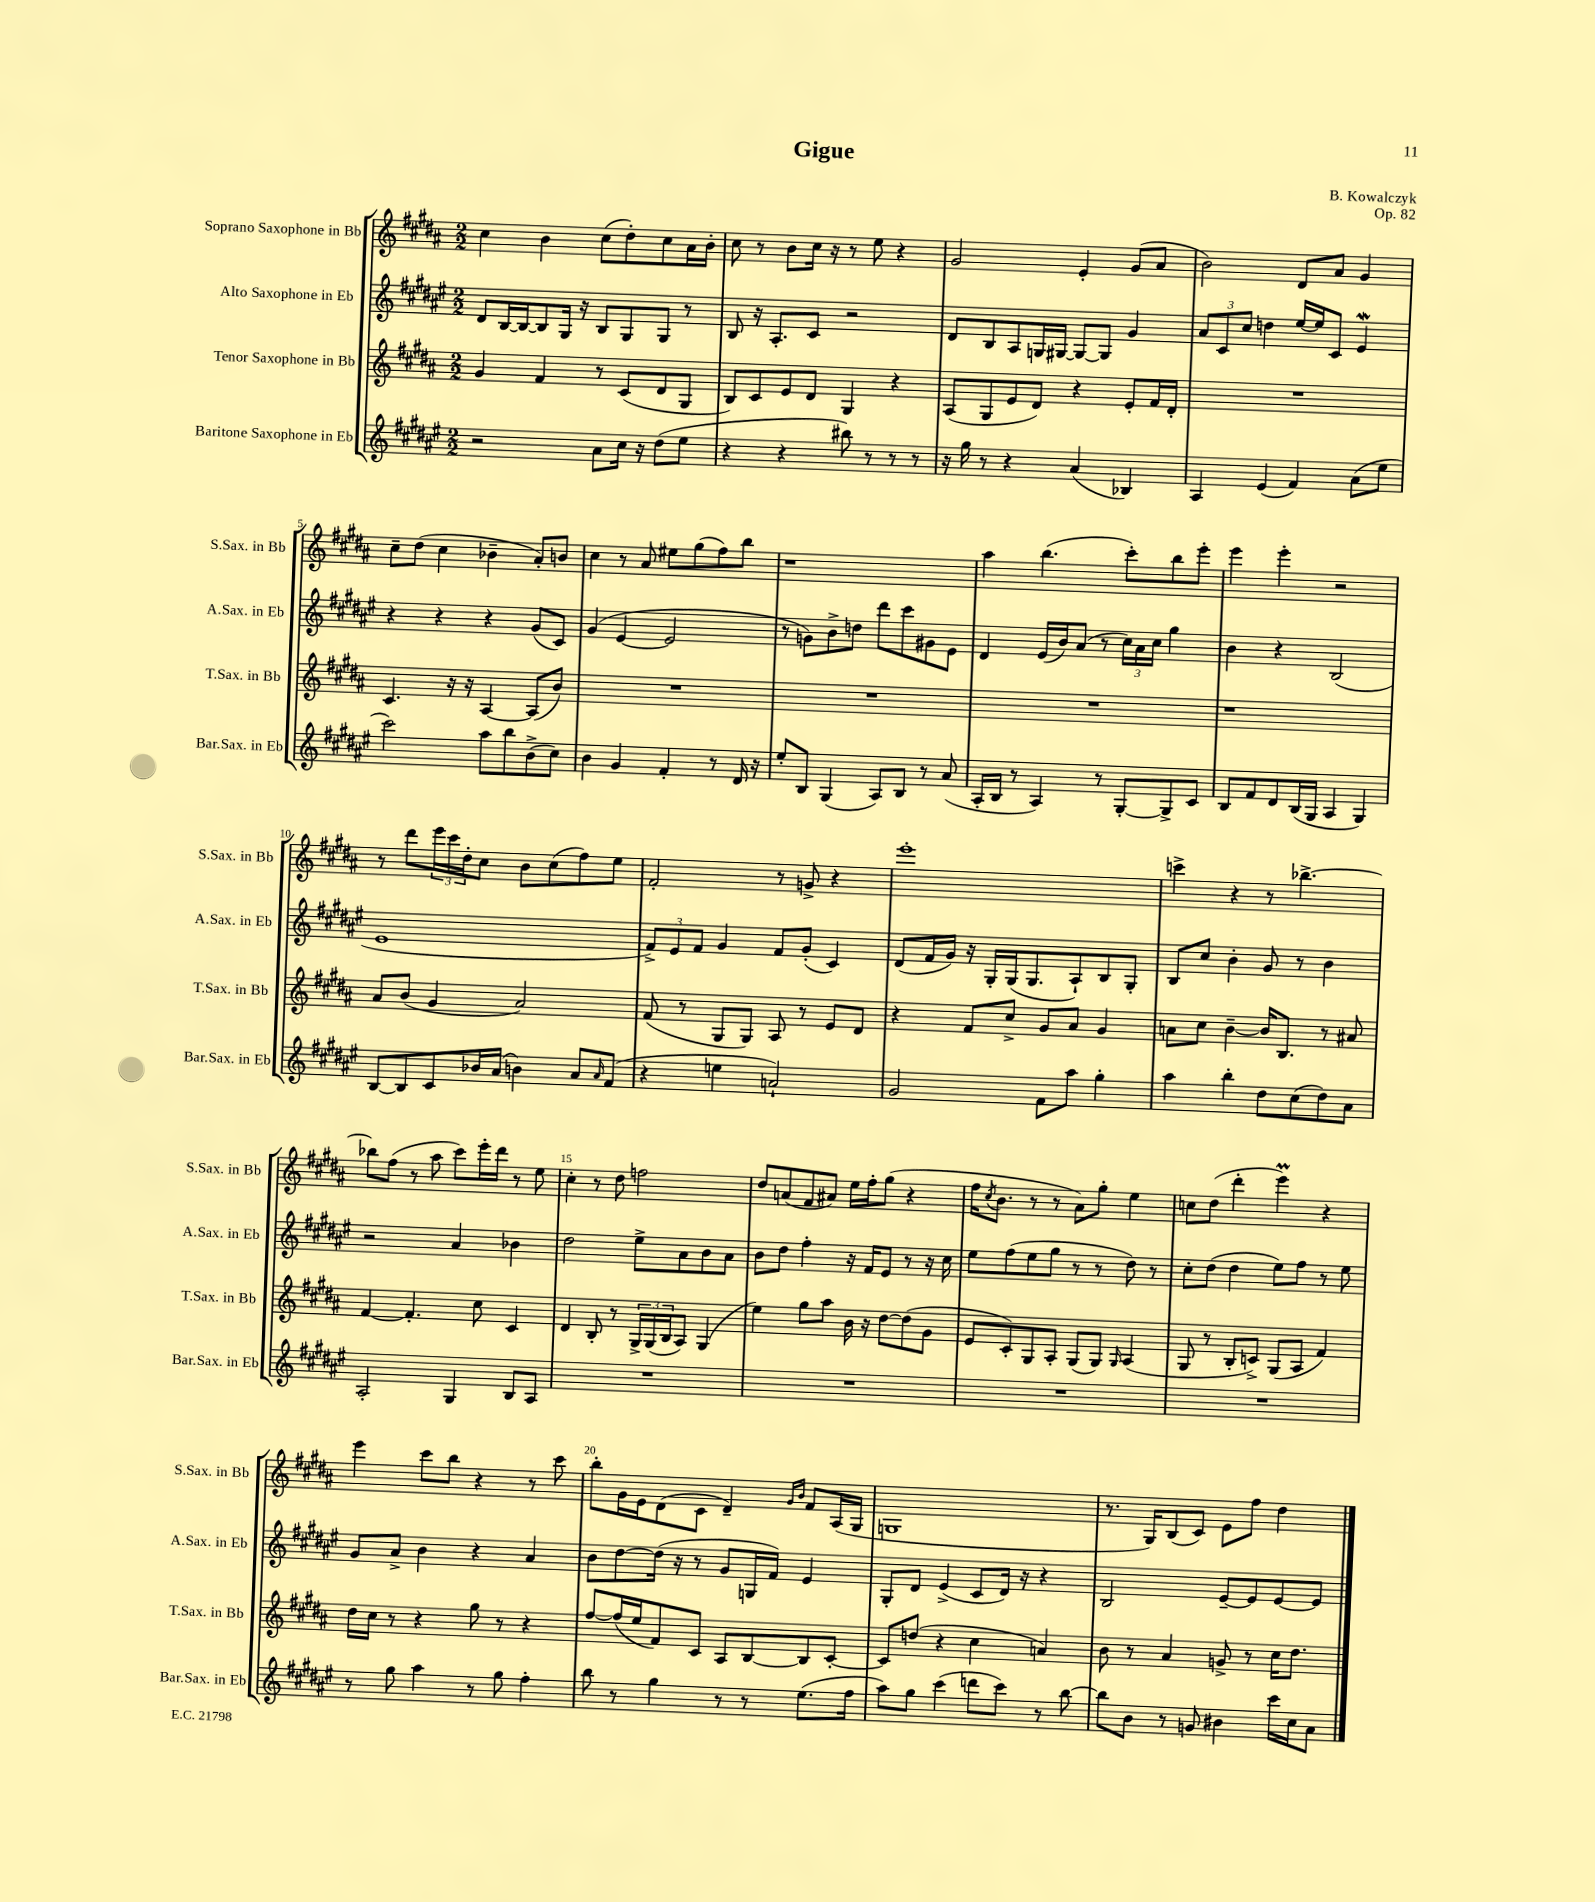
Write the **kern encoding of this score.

**kern	**kern	**kern	**kern
*part4	*part3	*part2	*part1
*staff4	*staff3	*staff2	*staff1
*I"Baritone Saxophone in Eb	*I"Tenor Saxophone in Bb	*I"Alto Saxophone in Eb	*I"Soprano Saxophone in Bb
*I'Bar.Sax. in Eb	*I'T.Sax. in Bb	*I'A.Sax. in Eb	*I'S.Sax. in Bb
*clefG2	*clefG2	*clefG2	*clefG2
*k[f#c#g#d#a#e#]	*k[f#c#g#d#a#]	*k[f#c#g#d#a#e#]	*k[f#c#g#d#a#]
*M2/2	*M2/2	*M2/2	*M2/2
=1	=1	=1	=1
2r	4g#/	8d#/L	4cc#\
.	.	[16B/L	.
.	.	16B/J_	.
.	4f#/	8B/]	4b\
.	.	16G#/Jk	.
.	.	16r	.
8a#\L	8r	8B/L	(8cc#\L
16cc#\Jk	(8c#/L	8G#/	8dd#'\)
16r	.	.	.
(8dd#\L	8d#/	8G#/J	8cc#\
8ee#\J	8G#/J	8r	16a#\L
.	.	.	16b'\JJ
=2	=2	=2	=2
4r	8B/L)	8B/	8cc#\
.	8c#/	16r	8r
.	.	8.A#'/L	.
4r	8e/	.	8b\L
.	8d#/J	8c#/J	16cc#\Jk
.	.	.	16r
8bb#X\)	4G#/	2r	8r
8r	.	.	8ee\
8r	4r	.	4r
8r	.	.	.
=3	=3	=3	=3
16r	(8A#/L	8d#/L	2g#/
16gg#\	.	.	.
8r	8G#/	8B/	.
4r	8e/	8A#/	.
.	8d#/J)	16Gn/L	.
.	.	[16G#X/JJ	.
(4a#/	4r	8G#/L_	4e'/
.	.	8G#/J]	.
4B-X/)	8e'/L	4g#/	(8g#/L
.	16f#/L	.	8a#/J
.	16d#'/JJ	.	.
=4	=4	=4	=4
4A#/	1r	12a#/L	2b\)
.	.	12c#/	.
.	.	12cc#/J	.
(4e#/	.	4ddn\	.
4f#/)	.	[16ee#/LL	8d#/L
.	.	16ee#/J]	.
.	.	8c#/J	8a#/J
(8a#\L	.	4e#W/	4g#/
8ee#\J	.	.	.
!!LO:LB:g=z
=5	=5	=5	=5
2ccc#\)	4.c#/	4r	8cc#~\L
.	.	.	(8dd#\J
.	.	4r	4cc#\
.	16r	.	.
.	16r	.	.
8aa#\L	[4A#/	4r	4b-X~\
8bb\	.	.	.
(8b^\	(8A#/L]	(8g#/L	8a#'/L)
8cc#\J)	8b/J)	8c#/J)	8bn/J
=6	=6	=6	=6
4b\	1r	(4g#/	4cc#\
4g#/	.	[4e#/	8r
.	.	.	8a#/
4f#'/	.	2e#/]	8ee#X\L
.	.	.	(8gg#\
8r	.	.	8ff#\)
16d#/	.	.	8bb\J
16r	.	.	.
=7	=7	=7	=7
8ee#'/L	1r	8r	1r
8B/J	.	8gn\L)	.
(4G#/	.	8b^\	.
.	.	8ddn\J	.
8A#/L)	.	8ddd#\L	.
8B/J	.	8ccc#\	.
8r	.	8g#X\	.
(8a#/	.	8e#\J	.
=8	=8	=8	=8
16A#'/LL	1r	4d#/	4aa#\
16B/JJ	.	.	.
8r	.	.	.
4A#/)	.	(16e#/LL	(4.bb\
.	.	16b/J)	.
.	.	(8a#/J	.
8r	.	8r	.
[8G#'/L	.	24cc#\LL)	8ccc#'\L)
.	.	24a#\	.
.	.	24cc#\JJ	.
8G#^/]	.	4gg#\	8bb\
8c#/J	.	.	8eee'\J
=9	=9	=9	=9
8B/L	1r	4b\	4eee\
8f#/	.	.	.
8d#/	.	4r	4eee'\
(16B/L	.	.	.
16G#/JJ	.	.	.
4A#/	.	(2B/	2r
4G#/)	.	.	.
!!LO:LB:g=z
=10	=10	=10	=10
[8B/L	8a#/L	1e#	8r
8B/]	(8b/J	.	8ddd#\L
8c#/	4g#/	.	24eee\L
.	.	.	24ccc#\
.	.	.	24dd#'\J
16b-X/L	.	.	8cc#\J
(16a#/JJ	.	.	.
4bn\)	2a#/)	.	8b\L
.	.	.	(8cc#\
8a#/L	.	.	8ff#\)
16qqa#/	.	.	.
(8f#/J	.	.	8ee\J
=11	=11	=11	=11
4r	(8f#/	12f#^/L)	2f#'/
.	.	12e#/	.
.	8r	.	.
.	.	12f#/J	.
4een\	8G#/L	4g#/	.
.	8G#/J)	.	.
2an`/)	8A#/	8f#/L	8r
.	8r	(8g#'/J	8gn^/
.	8e/L	4c#/)	4r
.	8d#/J	.	.
=12	=12	=12	=12
2g#/	4r	(8d#/L	1eee'
.	.	16f#/L	.
.	.	16g#/JJ)	.
.	8f#/L	16r	.
.	.	16G#'/LL	.
.	8cc#^/J	(16G#/J	.
.	.	8.G#/	.
8f#\L	8g#/L	.	.
8aa#\J	8a#/J	8A#`/)	.
4gg#'\	4g#/	8B/	.
.	.	8G#'/J	.
=13	=13	=13	=13
4aa#\	8an\L	8B/L	4cccn^\
.	8cc#\J	8cc#/J	.
4bb'\	[4b~\	4b'\	4r
8dd#\L	16b/KL]	8g#/	8r
.	8.B/J	.	.
(8cc#\	.	8r	[4.bb-X^\
8dd#\)	8r	4b\	.
8a#\J	8a#X/	.	.
!!LO:LB:g=z
=14	=14	=14	=14
2A#'/	[4f#/	2r	8bb-X\L]
.	.	.	(8ff#\J
.	4.f#'/]	.	8r
.	.	.	8aa#\
4G#/	.	4a#/	8ccc#\L)
.	8cc#\	.	16eee'\L
.	.	.	16ddd#\JJ
8B/L	4c#/	4b-X\	8r
8A#/J	.	.	8ee\
=15	=15	=15	=15
1r	4d#/	2dd#\	4cc#'\
.	8B'/	.	8r
.	8r	.	8dd#\
.	24G#^/LL	8ee#^\L	2ffn\
.	(24G#/	.	.
.	24B/J	.	.
.	8A#/J)	8a#\	.
.	(4G#/	8b\	.
.	.	8a#\J	.
=16	=16	=16	=16
1r	4ee\)	8b\L	8dd#/L
.	.	8dd#\J	(8an/
.	8gg#\L	4ff#'\	8f#/
.	8aa#\J	.	8a#X/J)
.	16b\	16r	16ee\LL
.	16r	16f#/KL	16ff#'\J
.	[8dd#\L	8e#/J	(8gg#\J
.	(8dd#\]	8r	4r
.	8g#\J	16r	.
.	.	16cc#\	.
=17	=17	=17	=17
1r	8e/L	8ee#\L	16ff#\KL
.	.	.	8qcc#/
.	.	.	8.b\J
.	8c#'/)	(8ff#\	.
.	8G#/	8ee#\	8r
.	8A#'/J	8gg#\J	8r
.	(8G#/L	8r	8a#\L)
.	8G#/J)	8r	8gg#'\J
.	16qqG#/	.	.
.	(4A#/	8dd#\)	4ee\
.	.	8r	.
=18	=18	=18	=18
1r	8G#/	8cc#'\L	8ccn\L
.	8r	(8dd#\J	(8dd#\J
.	8B'/L	4dd#\	4ddd#'\
.	8cn^/J)	.	.
.	(8G#/L	8ee#\L)	4eeeM\)
.	8A#/J	8ff#\J	.
.	4f#/)	8r	4r
.	.	8ee#\	.
!!LO:LB:g=z
=19	=19	=19	=19
8r	16dd#\LL	8g#/L	4eee\
.	16cc#\JJ	.	.
8gg#\	8r	8a#^/J	.
4aa#\	4r	4b\	8ccc#\L
.	.	.	8bb\J
8r	8gg#\	4r	4r
8gg#\	8r	.	.
4ff#'\	4r	4a#/	8r
.	.	.	8ccc#\
=20	=20	=20	=20
8bb\	[8ff#/L	8b\L	8bb'\L
8r	(16ff#/L]	[8dd#\	16g#\L
.	16ee/J	.	16e\J
4gg#\	8f#/)	(16dd#\Jk]	(8d#\
.	.	16r	.
.	8c#/J	8r	8c#\J
8r	8A#/L	8g#/L	4d#~/)
8r	[8B/	16Gn/L	.
.	.	16f#/JJ)	.
.	.	.	16qqg#/LL
.	.	.	16qqb/JJ
(8.ee#\L	8B/]	4e#/	8f#/L
.	[8c#'/J	.	(16A#/L
16ff#\Jk	.	.	16G#/JJ
=21	=21	=21	=21
8aa#\L)	8c#/L]	8G#'/L	1Gn
8gg#\J	(8ddn/J	8d#/J	.
(4ccc#\	4r	(4e#^/	.
8dddn\L	4cc#\	8c#/L	.
8ccc#\J)	.	16d#/Jk)	.
.	.	16r	.
8r	4an/)	4r	.
[8bb\	.	.	.
=22	=22	=22	=22
8bb\L]	8b\	2B/	8.r
8b\J	8r	.	.
.	.	.	16G#/KL)
8r	4a#/	.	(8B/
8gn/	.	.	8c#/J)
4b#X\	8gn^/	[8e#~/L	8e\L
.	8r	8e#/]	8ff#\J
16ccc#\LL	16cc#\KL	[8e#/	4dd#\
16cc#\J	8.dd#\J	.	.
8a#\J	.	8e#/J]	.
==	==	==	==
*-	*-	*-	*-
